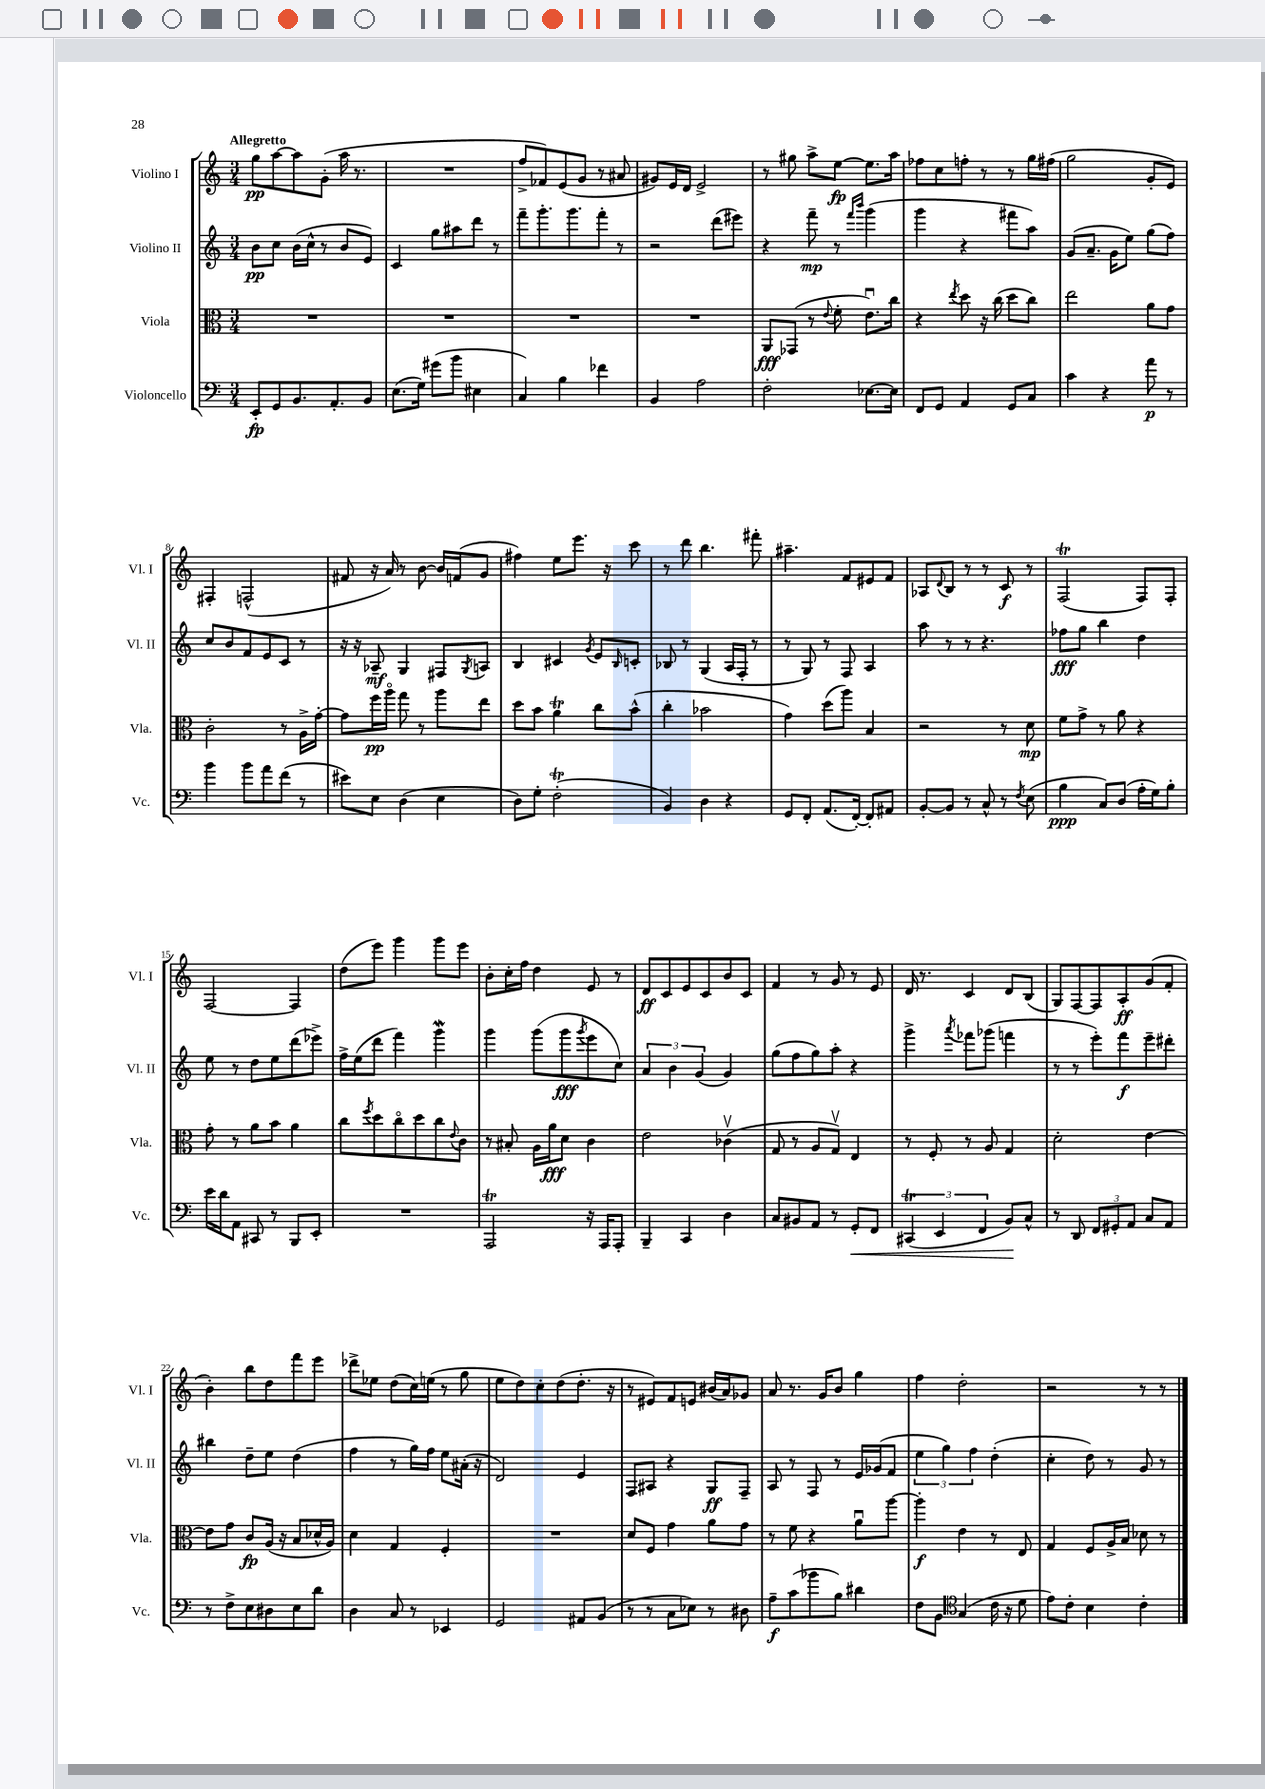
<<
\new StaffGroup <<
\new Staff = "s0" \with { instrumentName = "Violino I" shortInstrumentName = "Vl. I" } {
    \clef treble \key c \major \numericTimeSignature \time 3/4 \tempo "Allegretto"
    g''8\pp a''8~ a''8 g'8-.( a''16 r8. |
    R2. |
    f''8-> fes'8) e'8( g'8 r8 ais'8 |
    gis'8) e'16 d'16 e'2-> |
    r8 gis''8 a''8-> e''8~\fp e''8. a''16 |
    fes''8 c''8 f''8-. r8 r8 g''16 fis''16( |
    g''2 g'8-. e'8) |
    fis4-. f2-^( |
    fis'8 r16 a'16) r8 b'8~ b'16 f'16( g'8 |
    fis''4) e''8 e'''8. r16 c'''8 |
    r8 d'''8 b''4. fis'''8-. |
    ais''4.-- f'8 eis'8 f'8 |
    aes8 \appoggiatura { d'8 } b8 r8 r8 c'8\f r8 |
    f2\trill( f8) f8-. |
    f2~ f4 |
    d''8( e'''8) g'''4 g'''8 e'''8 |
    b'8-. c''16-. f''16 d''4 e'8 r8 |
    d'8\ff c'8 e'8 c'8 b'8 c'8 |
    f'4 r8 g'8 r8 e'8 |
    d'16 r8. c'4 d'8 b8( |
    g8) f8~ f8 a8-.\ff g'8( f'8-. |
    b'4-.) b''8 d''8 f'''8 e'''8 |
    des'''8-> ees''8 d''8( c''16) e''16( r8 g''8 |
    e''8 d''8) c''8-. d''8( d''8.-. r16 |
    r8 eis'8) f'8 e'8 bis'16( a'16) ges'8 |
    a'8 r8. g'16 b'8 g''4 |
    f''4 d''2-. |
    r2 r8 r8 \bar "|." |
}
\new Staff = "s1" \with { instrumentName = "Violino II" shortInstrumentName = "Vl. II" } {
    \clef treble \key c \major \numericTimeSignature \time 3/4
    b'8\pp c''8 b'16( c''16-^ r8 b'8 e'8) |
    c'4 g''8 ais''8 d'''8 r8 |
    f'''8-- g'''8.-. g'''8. f'''8-. r8 |
    r2 d'''8( eis'''8) |
    r4 f'''8--\mp r8 \grace { f'''16 b'''16 } g'''4( |
    g'''4 r4 fis'''8 a''8) |
    g'8( a'8.-- g'16 e''8) g''8( f''8) |
    c''8 b'8 f'8 e'8 c'8 r8 |
    r16 r16 aes8--\mf g4 fis8 \acciaccatura { g8 } a8 |
    b4 cis'4 \acciaccatura { g'8 } e'8 \grace { b16 } c'8-. |
    bes8 r8 g4( a16 f16-. r8 |
    r8 g8) r8 f8 a4 |
    a''8 r8 r8 r4. |
    fes''8\fff g''8 b''4 d''4 |
    e''8 r8 d''8 e''8 d'''8( ees'''8->) |
    f''16-> e''16( d'''8 f'''4) g'''4\mordent |
    g'''4 g'''8( g'''8\fff \acciaccatura { g'''8 } e'''8 c''8) |
    \tuplet 3/2 { a'4 b'4 g'4( } g'4) |
    g''8( f''8 g''8) a''8-. r4 |
    g'''4-> \acciaccatura { a'''8 } fes'''8 ges'''8( f'''4 |
    r8 r8 e'''8-.) f'''8\f e'''8-- dis'''8-. |
    bis''4 d''8-- e''8 d''4( |
    f''4 r8 g''16) f''16 e''8 ais'16-.( r16 |
    d'2) e'4 |
    f8 ais8 r4 g8\ff f8-- |
    a8 r8 f8 r8 e'16 ges'16( f'8 |
    \tuplet 3/2 { e''4 g''4) f''4 } d''4-.( |
    c''4-. d''8) r8 g'8 r8 \bar "|." |
}
\new Staff = "s2" \with { instrumentName = "Viola" shortInstrumentName = "Vla." } {
    \clef alto \key c \major \numericTimeSignature \time 3/4
    R2. |
    R2. |
    R2. |
    R2. |
    a,8\fff ges,8( r8 \appoggiatura { e'8 } f'8-. e'8.\downbow) c''16 |
    r4 \acciaccatura { e''8 } d''8 r16 c''16( d''8 c''8) |
    e''2 a'8 g'8 |
    c'2-. r8 a16-> g'16~-. |
    g'8 f''16\pp a''16\flageolet g''8 r8 a''8 e''8 |
    d''8 b'8 a'4\trill c''8 b'8-^( |
    c''4-. bes'2 |
    g'4) d''8( a''8) b4 |
    r2 r8 d'8\mp |
    f'8 g'8-> r8 a'8 r4 |
    g'8-. r8 a'8 b'8 a'4 |
    c''8 \acciaccatura { f''8 } d''8 c''8\flageolet d''8 c''8 \appoggiatura { e'8 } c'8 |
    r8 bis8-. a16 a'16\fff d'8 c'4 |
    e'2 ces'4\upbow( |
    g8 r8 a8 g8\upbow) e4 |
    r8 f8-. r8 a8 g4 |
    d'2-. e'4~ |
    e'8 g'8 c'8\fp a16( r16 b8 des'16-^ a16) |
    d'4 g4 f4-. |
    R2. |
    d'8 f8 g'4 a'8 g'8 |
    r8 f'8 r4 a'8\downbow a''8~ |
    a''4-.\f e'4 r8 e8 |
    g4 f8 a16-> b16 des'8 r8 \bar "|." |
}
\new Staff = "s3" \with { instrumentName = "Violoncello" shortInstrumentName = "Vc." } {
    \clef bass \key c \major \numericTimeSignature \time 3/4
    e,8-.\fp g,8 b,8. a,8.-. b,8 |
    e8.( g16) gis'8( b'8 eis4 |
    c4) b4 fes'4 |
    b,4 a2 |
    f2-. ees8.~ ees16 |
    f,8 g,8 a,4 g,8 c8 |
    c'4 r4 a'8\p r8 |
    b'4 b'8 a'8 f'8( r8 |
    eis'8) e8 d4( e4 |
    d8) g8-. f2-.\trill( |
    b,4) d4 r4 |
    g,8 f,8-. a,8.( f,16~-.) f,8-. ais,8 |
    b,8~-. b,8 r8 c8-^ r8 \acciaccatura { f8 } e8( |
    b4\ppp c8) d8( a16-. g16) b8-. |
    e'16 d'16 a,8 cis,8 r8 b,,8 e,8-. |
    R2. |
    a,,2\trill r16 a,,16 a,,8-. |
    b,,4-- c,4 d4 |
    c8 bis,8 a,8 r8 g,8-.\< f,8 |
    \tuplet 3/2 { cis,4\trill( e,4 f,4 } b,8\!) c8-^ |
    r8 d,8 \tuplet 3/2 { f,8 gis,8-. a,8 } c8 a,8 |
    r8 f8-> e8 dis8 e8 d'8 |
    d4 c8 r8 ees,4 |
    g,2 ais,8 b,8( |
    r8 r8 c8 ees8) r8 dis8 |
    a8--\f c'8( bes'8 b8) dis'4 |
    f8 b,8 \clef tenor g4( c'16 r16 d'8 |
    e'8) c'8-. b4 c'4-. \bar "|." |
}
>>
>>
